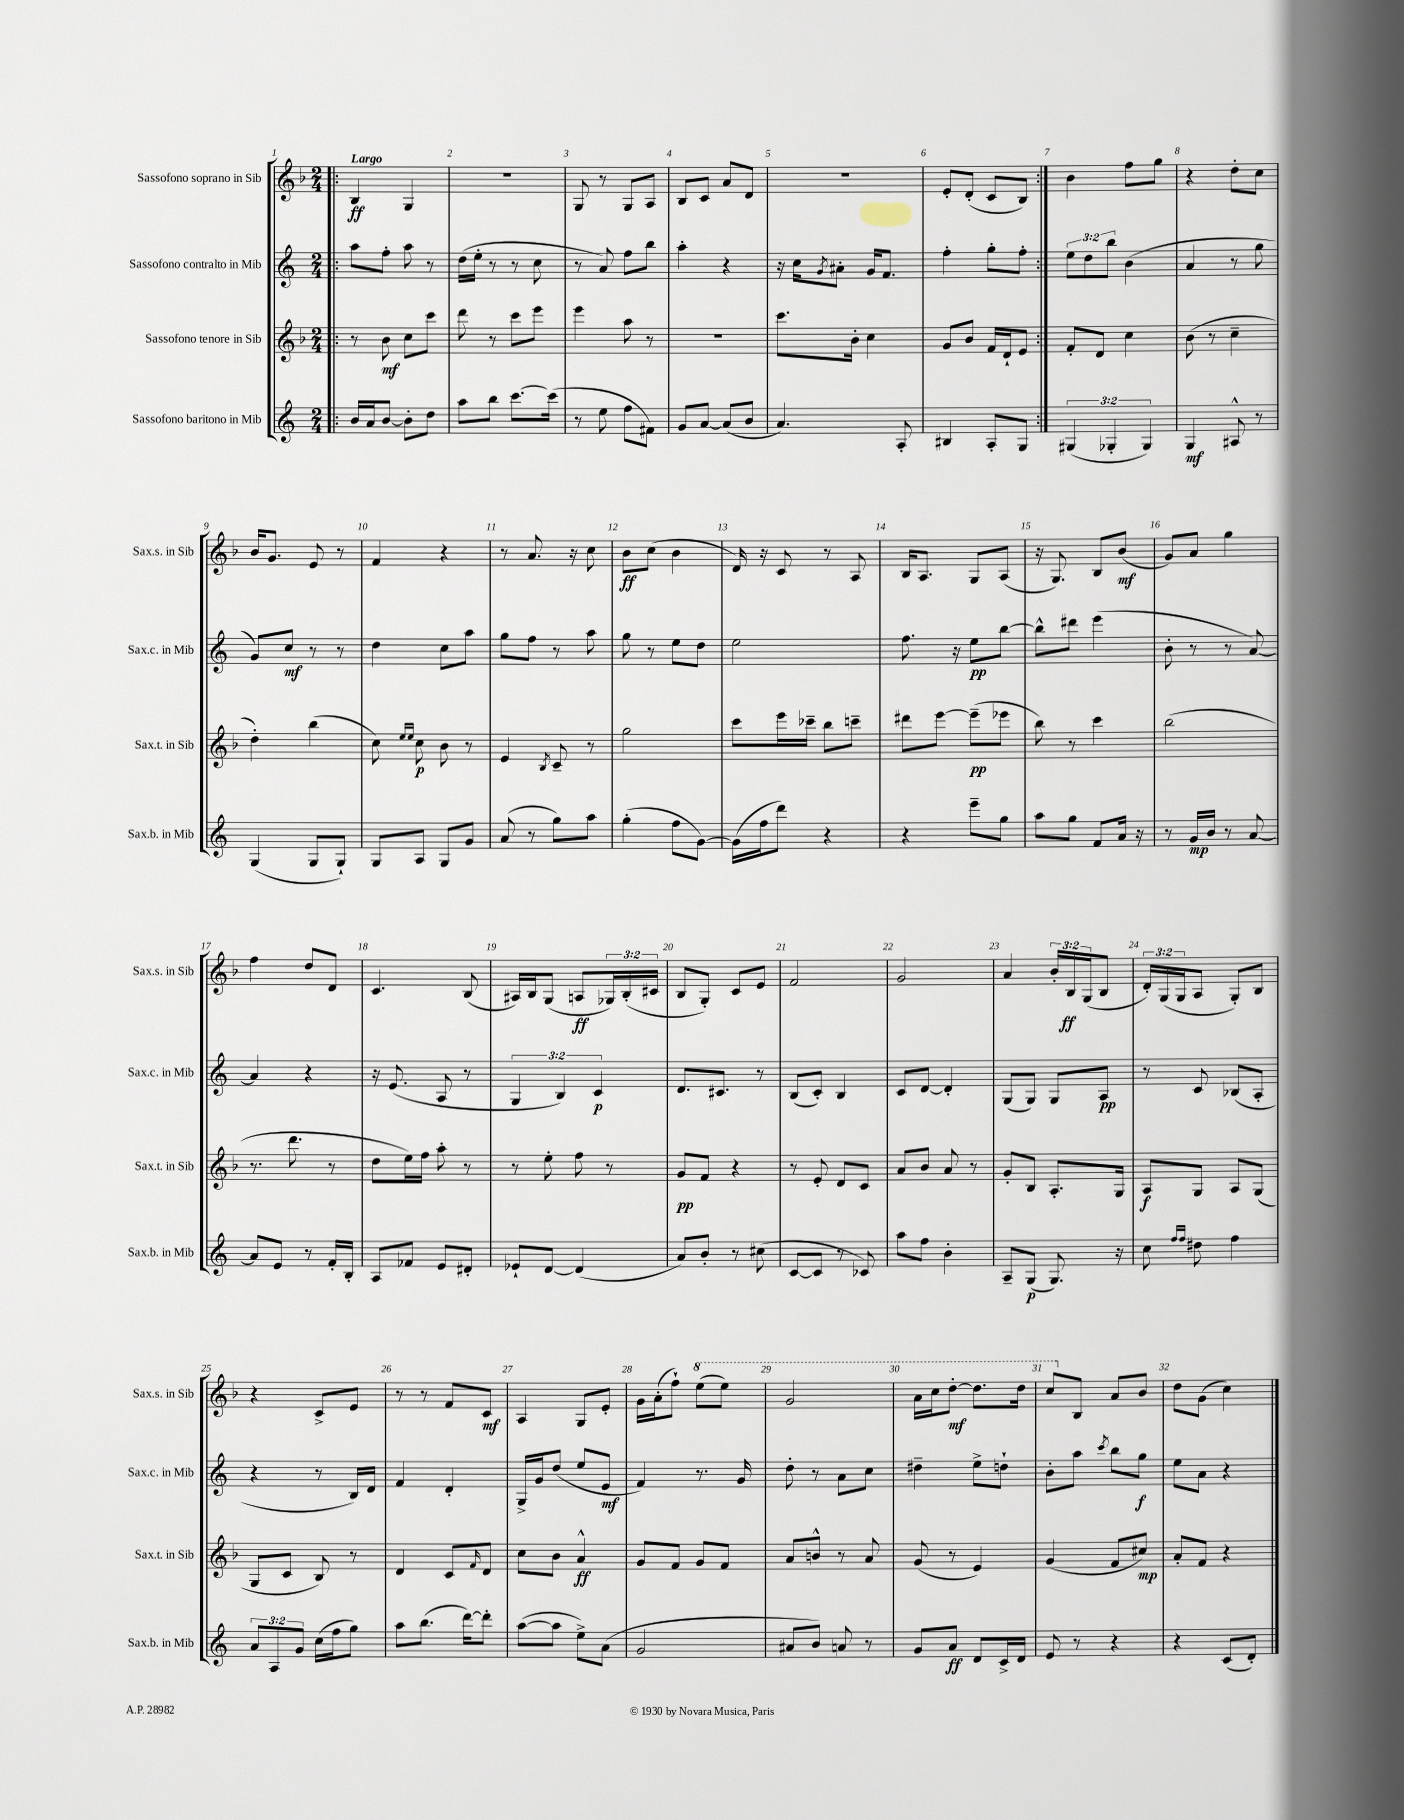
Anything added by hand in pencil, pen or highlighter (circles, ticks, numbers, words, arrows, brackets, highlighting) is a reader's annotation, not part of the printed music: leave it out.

**kern	**kern	**kern	**kern
*staff4	*staff3	*staff2	*staff1
*clefG2	*clefG2	*clefG2	*clefG2
*k[]	*k[b-]	*k[]	*k[b-]
*M2/4	*M2/4	*M2/4	*M2/4
=!|:	=!|:	=!|:	=!|:
16b	8r	8aa	4B-
16a	.	.	.
[8b	8b-	8ff'	.
8b']	8cc	8aa	4G
8dd	8ccc	8r	.
=	=	=	=
8aa	8ddd	(16dd	2r
.	.	16ee'	.
8bb	8r	8r	.
[8.ccc	8ccc	8r	.
.	8eee	8cc	.
(16ccc]	.	.	.
=	=	=	=
8r	4eee	8r	8G
8ee	.	8a)	8r
8ff	8aa	8ff	8G
8f#)	8r	8bb	8A
=	=	=	=
8g	2r	4aa'	8B-
[8a	.	.	8c
(8a]	.	4r	8a
8b	.	.	8d
=	=	=	=
4.a)	8.ccc	16r	2r
.	.	16cc	.
.	.	8qg	.
.	.	8a#'	.
.	16b-'	.	.
.	4cc	16g	.
.	.	8.f	.
8A'	.	.	.
=	=	=	=
4B#	8g	4ff'	8e'
.	8b-	.	(8d'
8A'	16f	8gg'	8c
.	16d`	.	.
8G	8e	8ff'	8B-)
=:|!	=:|!	=:|!	=:|!
(6G#	8f'	12ee	4b-
.	.	12dd	.
.	8d	.	.
6G-'	.	12bb	.
.	4cc	(4b	8ff
6G-)	.	.	.
.	.	.	8gg
=	=	=	=
4G	(8b-	4a	4r
.	8r	.	.
8A#^^	4cc~	8r	8dd'
8r	.	8gg	8cc
=	=	=	=
(4G	4dd')	8g)	16b-
.	.	.	8.g
.	.	8cc	.
8G	(4bb-	8r	8e
8G`)	.	8r	8r
=	=	=	=
8G	8cc)	4dd	4f
.	16qqee	.	.
.	16qqee	.	.
8A	8cc	.	.
8G	8b-	8cc	4r
8g	8r	8aa	.
=	=	=	=
(8a	4e	8gg	8r
8r	.	8ff	8.a
.	8qB-	.	.
8gg)	8c~	8r	.
.	.	.	16r
8aa	8r	8aa	8cc
=	=	=	=
(4gg'	2gg	8gg	8b-
.	.	8r	(8cc
8ff	.	8ee	4b-
[8g)	.	8dd	.
=	=	=	=
(16g]	8ccc	2ee	16d)
16ff	.	.	16r
8ddd)	16eee	.	8c
.	16ccc-~	.	.
4r	8bb-	.	8r
.	8ccc~	.	8A
=	=	=	=
4r	8ddd#	8.ff	16B-
.	.	.	8.A
.	[8eee	.	.
.	.	16r	.
8eee~	(8eee~]	8ee	8G
8gg	8eee-	[8bb	(8A
=	=	=	=
8aa	8bb-)	8bb^^]	16r
.	.	.	8.G)
8gg	8r	8ddd#	.
8f	4ccc	(4eee	8B-
16a	.	.	(8b-
16r	.	.	.
=	=	=	=
8r	(2bb-	8b'	8g)
16g	.	8r	8a
16b	.	.	.
8r	.	8r	4gg
[8a	.	[8a)	.
=	=	=	=
8a]	8.r	4a]	4ff
8e	.	.	.
.	8.ddd	.	.
8r	.	4r	8dd
16f'	8r	.	8d
16B'	.	.	.
=	=	=	=
8A	8dd	16r	4.c
.	.	(8.e	.
8f-	16ee)	.	.
.	16ff	.	.
8e	8aa'	8A	.
8d#'	8r	8r	(8B-
=	=	=	=
8e-`	8r	6G	16A#)
.	.	.	16B-
[8d	8ee'	.	(8G
.	.	6B)	.
(4d]	8ff	.	8A
.	.	6c	.
.	8r	.	24G-)
.	.	.	(24B-'
.	.	.	24c#
=	=	=	=
8a)	8g	8.d	8B-
8b'	8f	.	8G')
.	.	8.c#	.
8r	4r	.	8c
(8cc#	.	8r	8e
=	=	=	=
[8c	8r	(8B	2f
8c]	8e'	8c')	.
8r	8d	4B	.
8c-)	8c	.	.
=	=	=	=
8aa	8a	8c	2g
8ff	8b-	[8d	.
4b'	8a	4d']	.
.	8r	.	.
=	=	=	=
8A~	8g'	(8G	4a
(8G	8B-	8G)	.
8.G)	8.A'	8G	24b-'
.	.	.	24B-
.	.	.	(24G
.	.	8A	8B-
16r	16G	.	.
=	=	=	=
8cc	8A	8r	24d')
.	.	.	(24G
.	.	.	24G
16qqff	.	.	.
16qqff	.	.	.
8dd#	8G	8c	8A
4ff	8A	(8B-	8G')
.	(8G	8A'	8B-
=	=	=	=
12a	8G	4r	4r
12A	.	.	.
.	8c	.	.
12g	.	.	.
(16cc	8B-)	8r	8c^
16ff	.	.	.
8gg)	8r	16B)	8e
.	.	16d	.
=	=	=	=
8aa	4d	4f	8r
(8.bb	.	.	8r
.	8c	4d'	8f
[16ddd)	.	.	.
.	16qqf	.	.
8ddd']	8d	.	8c
=	=	=	=
([8aa	8cc	16G^	4A
.	.	16g	.
8aa]	8b-	(8dd	.
8ee^)	4a^^	8ee	8G
(8a	.	8e	8e'
=	=	=	=
2g	8g	4f)	16g
.	.	.	(16a'
.	8f	.	8ff`)
.	8g	8.r	(8eee
.	8f	.	8eee)
.	.	16g	.
=	=	=	=
8a#	8a	8dd'	2gg
8b)	8b^^	8r	.
8a	8r	8a	.
8r	8a	8cc	.
=	=	=	=
8g	(8g	4dd#~	16aa
.	.	.	16ccc
8a	8r	.	[8ddd'
8d	4e)	8ee^	8.ddd]
16c^	.	8dd`	.
16d	.	.	16ddd
=	=	=	=
8e	(4g	8b'	8ccc
8r	.	8aa	8B-
.	.	8qccc	.
4r	8f	8bb	8a
.	8cc#)	8gg	8b-
=	=	=	=
4r	8a'	8ee	8dd
.	8f	8a	(8g
(8c	4r	4r	4cc)
8d')	.	.	.
==	==	==	==
*-	*-	*-	*-
